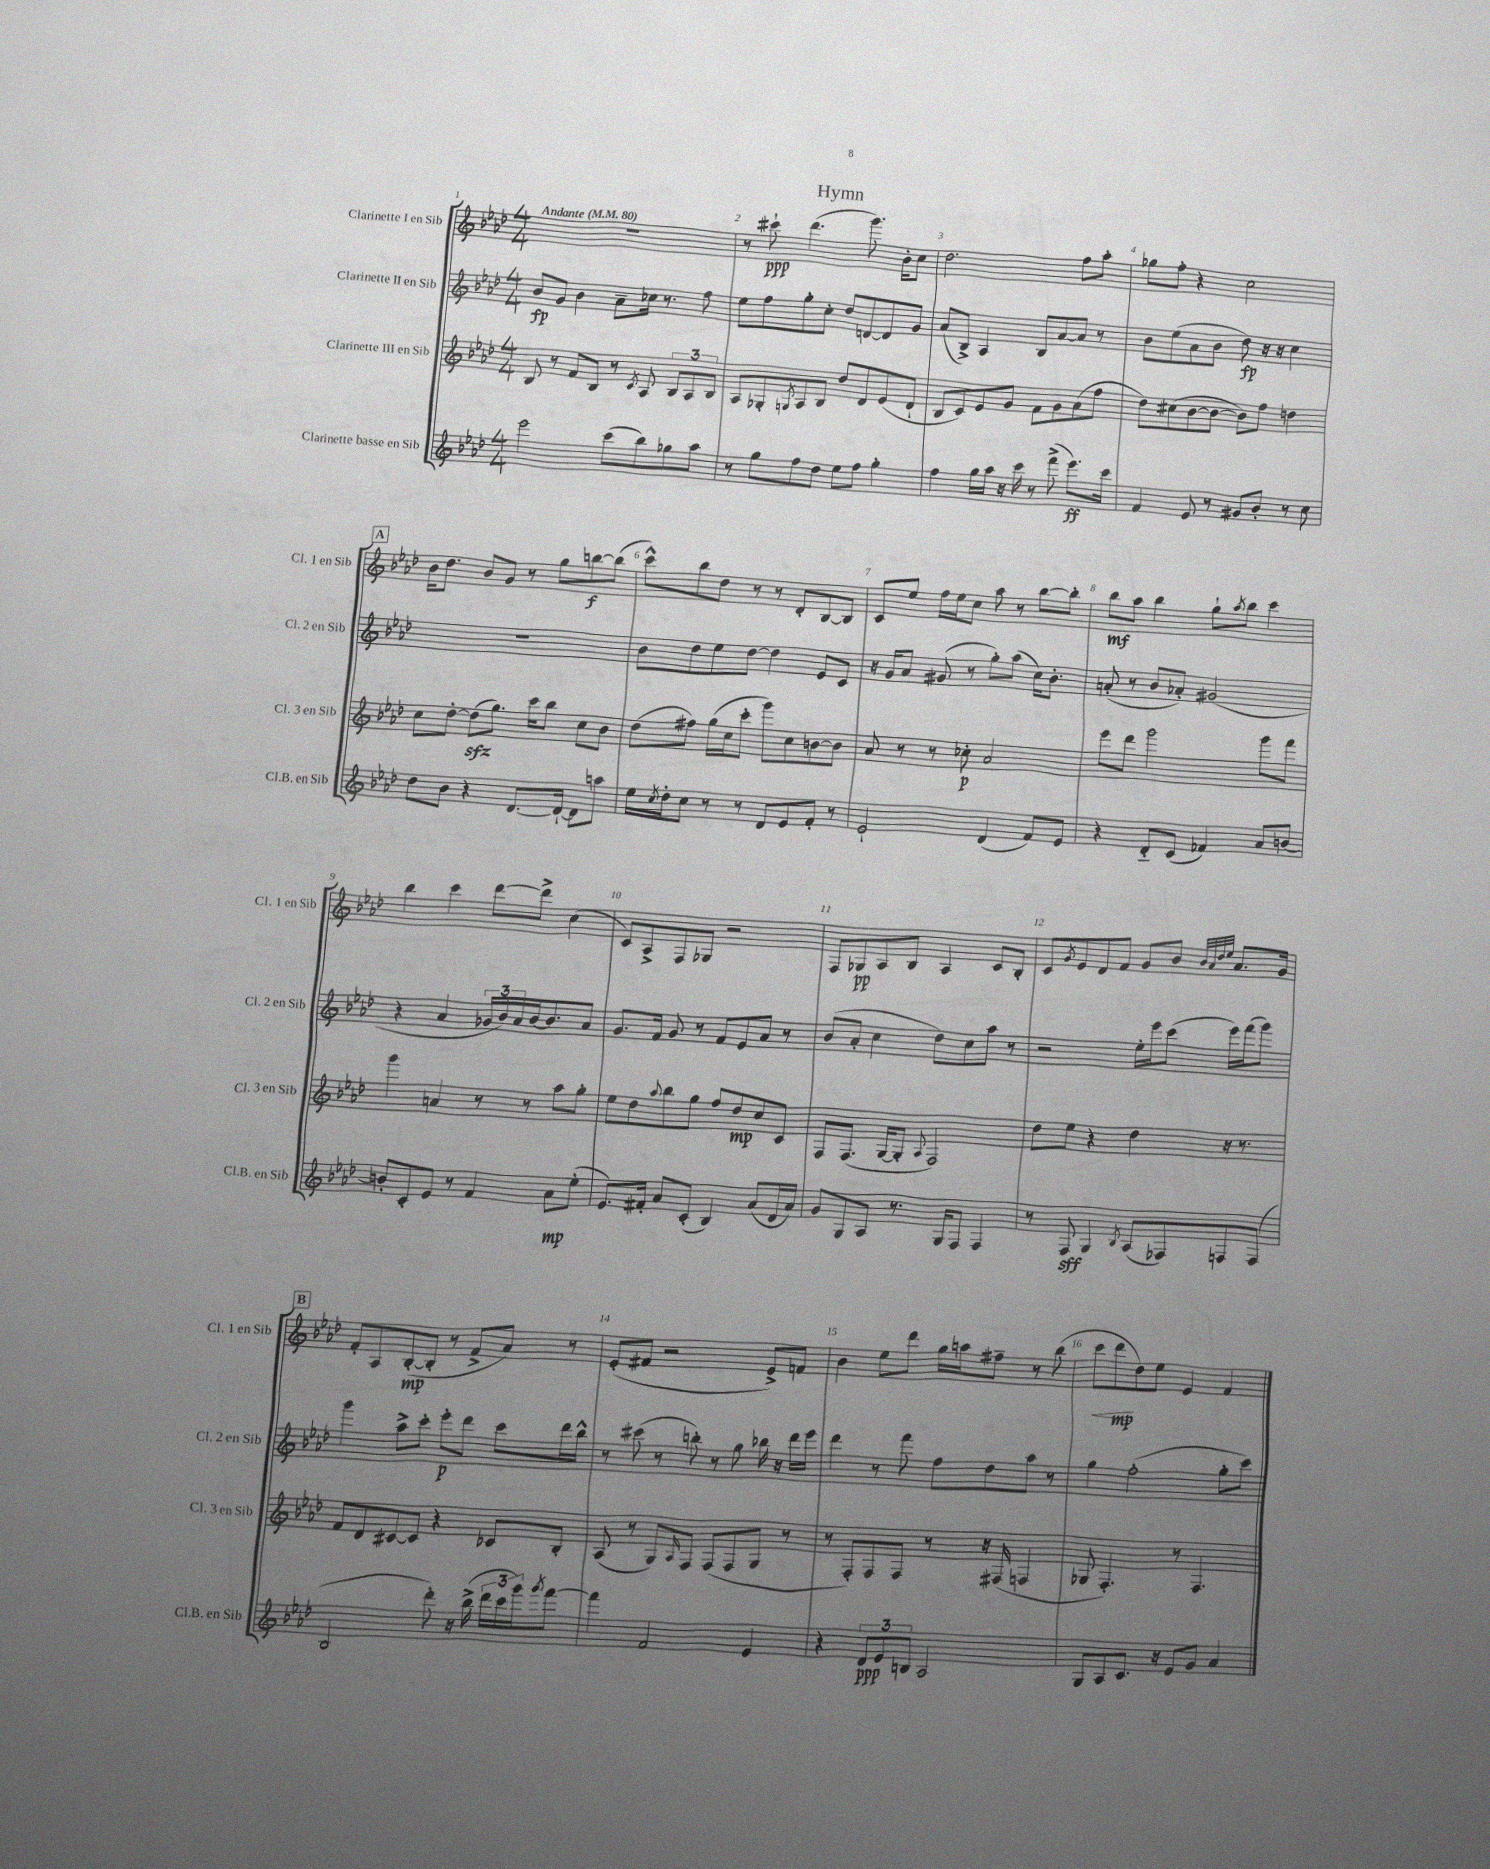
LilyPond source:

\header { title = "Hymn" }
<<
\new StaffGroup <<
\new Staff = "s0" \with { instrumentName = "Clarinette I en Sib" shortInstrumentName = "Cl. 1 en Sib" } {
    \clef treble \key aes \major \numericTimeSignature \time 4/4 \tempo "Andante" 4 = 80
    R1 |
    r8 cis'''8-!\ppp des'''4.( g'''8.) bes'16-. c''8 |
    des''2. f''8 aes''8-. |
    ges''8 f''8-. r4 c''2 |
    \mark \markup { \box "A" } bes'16 des''8. bes'8 g'8 r8 g''8 b''8~\f b''8( |
    c'''8-^) bes''8 des''8 r8 r8 des'8-. bes8~ bes8 |
    c'8 ees''8 f''16 ees''16 c''8 aes''8 r8 bes''8~ bes''8-. |
    bes''8\mf aes''8 bes''4 g''8-! \acciaccatura { aes''8 } bes''8 c'''4 |
    bes''4 c'''4 des'''8~ des'''8-> c''4( |
    c'8) aes8-> f8 ges8 r2 |
    f8 ges8\pp aes8 bes8 aes4 c'8 bes8-. |
    c'8 \acciaccatura { g'8 } ees'8 des'8 f'8 g'8 bes'8 \grace { bes'32 aes'32 des''32 ees''32 } aes'8. g'16 |
    \mark \markup { \box "B" } f'8-. aes8 bes8~-.\mp( bes8-. r8 f'8-> aes'8) r8 |
    ees'8-.( fis'8 r2 ees'8->) f'8 |
    bes'4 ees''8 des'''8 g''16 a''16 fis''8-- r8 bes''8( |
    c'''8\< des'''8\mp\! des''8) ees''8 ees'4 f'4 \bar "|." |
}
\new Staff = "s1" \with { instrumentName = "Clarinette II en Sib" shortInstrumentName = "Cl. 2 en Sib" } {
    \clef treble \key aes \major \numericTimeSignature \time 4/4
    bes'8\fp g'8 bes'4 aes'8-- ces''16 r8. f''8 |
    ees''8 f''8 g''8-. c''8-. des''8 d'8~ d'8 g'8 |
    aes'8( bes8->) aes4 bes8 aes'8~ aes'8 r8 |
    bes'8 ees''8( aes'8 bes'8 des''8\fp) r16 r16 c''4 |
    \mark \markup { \box "A" } R1 |
    bes'8 des''8 ees''8 des''8~ des''4 ees'8 c'8 |
    r16 g'16 aes'8 gis'8( r8 g''8-.) aes''8( c''16) bes'8.-. |
    a'8-.( r8 bes'8 aes'8-.) gis'2( |
    r4 aes'4 \tuplet 3/2 { ges'16 bes'16) aes'16 } bes'16~ bes'8. aes'8 |
    g'8. f'16 g'8 r8 f'8 ees'8 aes'8 r8 |
    bes'8( aes'8-. c''4 des''8) c''8 aes''8 r8 |
    r2 ees''16-. ees'''16 c'''8( ees'''16) f'''16( g'''8) |
    \mark \markup { \box "B" } g'''4 aes''8-> c'''8-. ees'''8-.\p des'''8 c'''8 des'''16 bes''16-^ |
    r8 cis'''8( r8 b''8-.) r8 g''8 bes''16 r16 des'''16 ees'''16 |
    des'''4 r8 f'''8 f''8 des''8 aes''8 r8 |
    g''4 f''2-.( g''8-. c'''8) \bar "|." |
}
\new Staff = "s2" \with { instrumentName = "Clarinette III en Sib" shortInstrumentName = "Cl. 3 en Sib" } {
    \clef treble \key aes \major \numericTimeSignature \time 4/4
    bes8 r8 f'8 bes8 r8 \acciaccatura { c'8 } aes8 \tuplet 3/2 { bes8 aes8 bes8 } |
    aes8 ges8-. \acciaccatura { g8 } aes8 bes8 des''8 des'8 ees'8( des'8-! |
    bes8 c'8) ees'8 g'8 f'8 g'8 aes'8( f''8 |
    des''8) cis''8( bes'8~ bes'8~ bes'8) f''8 d''4 |
    \mark \markup { \box "A" } c''8 des''8~-. des''8\sfz( g''8.) c'''16 bes''8 c''8 bes'8 |
    des''8( fis''8) g''16( c''16 c'''8-. g'''8) c''8 b'8~ b'8 |
    aes'8 r8 r8 ces''8-.\p aes'2 |
    ees'''8 des'''8 g'''2 g'''8 f'''8 |
    g'''4 a'4 r8 r8 aes''8 g''8-. |
    ees''8 des''8 \appoggiatura { aes''8 } bes''8 g''8 f''8 des''8\mp c''8 c'8 |
    f8 f8.( g16~ g8-. \appoggiatura { aes8 } f2) |
    des''8 ees''8 r4 des''4 r16 r8. |
    \mark \markup { \box "B" } f'8 des'8 cis'8~ cis'8 r4 ces'8 bes8-. |
    aes8( r8 g8) \grace { aes16 } f8 f8( f8 g8 r8 |
    r8 f8-.) f8 f8 r8 r16 fis16( f4 |
    ges8 f4.-.) r8 f4. \bar "|." |
}
\new Staff = "s3" \with { instrumentName = "Clarinette basse en Sib" shortInstrumentName = "Cl.B. en Sib" } {
    \clef treble \key aes \major \numericTimeSignature \time 4/4
    ees'''2 c'''8( bes''8) ges''8 aes''8 |
    r8 g''8 f''8 des''8 ees''8 f''8 g''4-. |
    f''4 g''16 aes''16 r16 c'''16 r8 f'''8->( ees'''8.\ff) c'''16 |
    f'4 ees'8 r8 gis'8 bes'8-. r8 c''8 |
    \mark \markup { \box "A" } des''8 bes'8 r4 des'8.~ des'16~-! des'8 a''8 |
    ees''16 \acciaccatura { c''8 } des''16-. c''8 r8 r8 des'8 ees'8 f'8-. r8 |
    ees'2-! des'4( f'8) ees'8 |
    r4 des'8-_ c'8( fes'4) aes'8 b'8~ |
    b'8-. c'8-. ees'8 r8 f'4 aes'8\mp ees''8-.( |
    ees'8.) fis'16-. aes'8 c'8-.( bes4) aes'8( des'16 aes'16) |
    g'8 g8 aes8 r8. g16 f8 f4 |
    r8 f8\sff g4 \acciaccatura { bes8 } aes8( fes8) f8 f8( |
    \mark \markup { \box "B" } bes2 des'''8-.) r16 bes''16->( \tuplet 3/2 { des'''16 c'''16 g'''16) } \acciaccatura { g'''8 } f'''8~ |
    f'''4 f'2 ees'4 |
    r4 \tuplet 3/2 { des'8\ppp ees'8 b8 } aes2 |
    g8 aes8 c'8. r16 ees'8 g'8 aes'4 \bar "|." |
}
>>
>>
\layout { \context { \Score \override BarNumber.break-visibility = ##(#f #t #t) barNumberVisibility = #all-bar-numbers-visible } }
